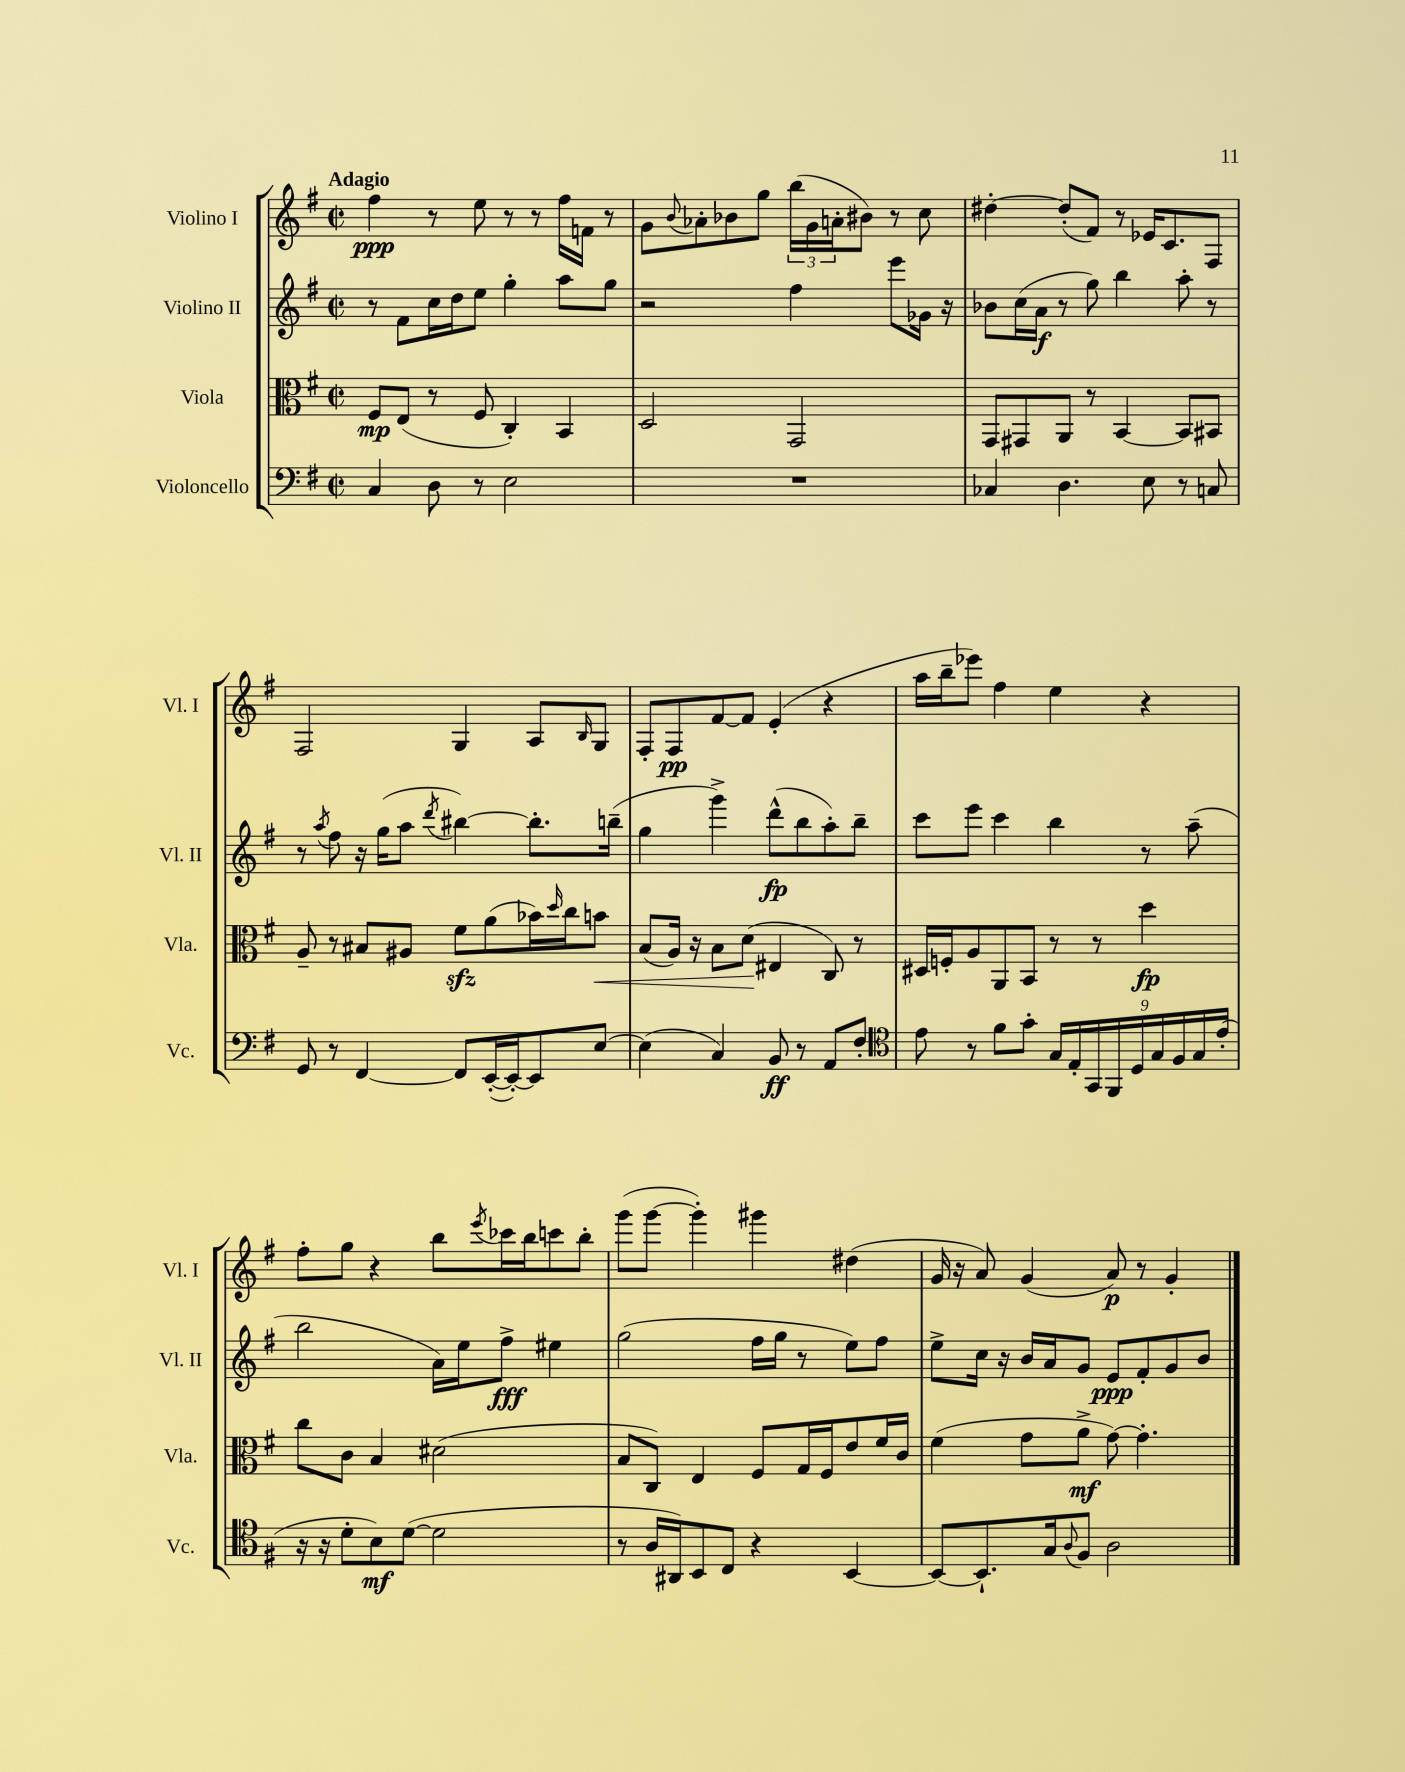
<<
\new StaffGroup <<
\new Staff = "s0" \with { instrumentName = "Violino I" shortInstrumentName = "Vl. I" } {
    \clef treble \key g \major \defaultTimeSignature \time 2/2 \tempo "Adagio"
    fis''4\ppp r8 e''8 r8 r8 fis''16 f'16 r8 |
    g'8 \appoggiatura { b'8 } aes'8-. bes'8 g''8 \tuplet 3/2 { b''16( g'16 a'16-. } bis'8) r8 c''8 |
    dis''4~-. dis''8-.( fis'8) r8 ees'16 c'8. fis8 |
    fis2 g4 a8 \grace { b16 } g8 |
    fis8-. fis8\pp fis'8~ fis'8 e'4-.( r4 |
    a''16 b''16-- ees'''8) fis''4 e''4 r4 |
    fis''8-. g''8 r4 b''8 \acciaccatura { e'''8 } ces'''16 b''16 c'''8 b''8-. |
    g'''8( g'''8~ g'''4-.) gis'''4 dis''4( |
    g'16 r16 a'8) g'4( a'8\p) r8 g'4-. \bar "|." |
}
\new Staff = "s1" \with { instrumentName = "Violino II" shortInstrumentName = "Vl. II" } {
    \clef treble \key g \major \defaultTimeSignature \time 2/2
    r8 fis'8 c''16 d''16 e''8 g''4-. a''8 g''8 |
    r2 fis''4 e'''8 ges'16 r16 |
    bes'8 c''16( a'16\f r8 g''8) b''4 a''8-. r8 |
    r8 \acciaccatura { a''8 } fis''8 r16 g''16( a''8 \acciaccatura { d'''8 } bis''4~) bis''8.-. b''16--( |
    g''4 g'''4->) d'''8-^\fp( b''8 a''8-.) b''8-- |
    c'''8 e'''8 c'''4 b''4 r8 a''8--( |
    b''2 a'16) e''16 fis''8->\fff eis''4 |
    g''2( fis''16 g''16 r8 e''8) fis''8 |
    e''8-> c''16 r16 b'16 a'16 g'8 e'8\ppp fis'8-. g'8 b'8 \bar "|." |
}
\new Staff = "s2" \with { instrumentName = "Viola" shortInstrumentName = "Vla." } {
    \clef alto \key g \major \defaultTimeSignature \time 2/2
    fis8\mp e8( r8 fis8 c4-.) b,4 |
    d2 g,2 |
    g,8 gis,8 a,8 r8 b,4~ b,8 bis,8 |
    a8-- r8 bis8 ais8 fis'8\sfz a'8( bes'16) \grace { d''16 } c''16 b'8\< |
    b8( a16) r16 b8 d'8\!( eis4 c8) r8 |
    dis16 f16-. a8 a,8 b,8 r8 r8 d''4\fp |
    c''8 c'8 b4 dis'2( |
    b8 c8) e4 fis8 g16 fis16 e'8 fis'16 c'16 |
    fis'4( g'8 a'8->\mf g'8~) g'4.-. \bar "|." |
}
\new Staff = "s3" \with { instrumentName = "Violoncello" shortInstrumentName = "Vc." } {
    \clef bass \key g \major \defaultTimeSignature \time 2/2
    c4 d8 r8 e2 |
    R1 |
    ces4 d4. e8 r8 c8 |
    g,8 r8 fis,4~ fis,8 e,16~-.( e,16~-.) e,8 e8~ |
    e4( c4) b,8\ff r8 a,8 fis8-. |
    \clef tenor e'8 r8 fis'8 g'8-. \tuplet 9/8 { g16 e16-. g,16 fis,16 d16 g16 fis16 g16 e'16-.( } |
    r16 r16 d'8-. b8\mf) d'8~( d'2 |
    r8 a16 ais,16) b,8 c8 r4 b,4~ |
    b,8~ b,8.-! g16 \appoggiatura { a8 } fis8 a2 \bar "|." |
}
>>
>>
\layout { \context { \Score \remove "Bar_number_engraver" } }
